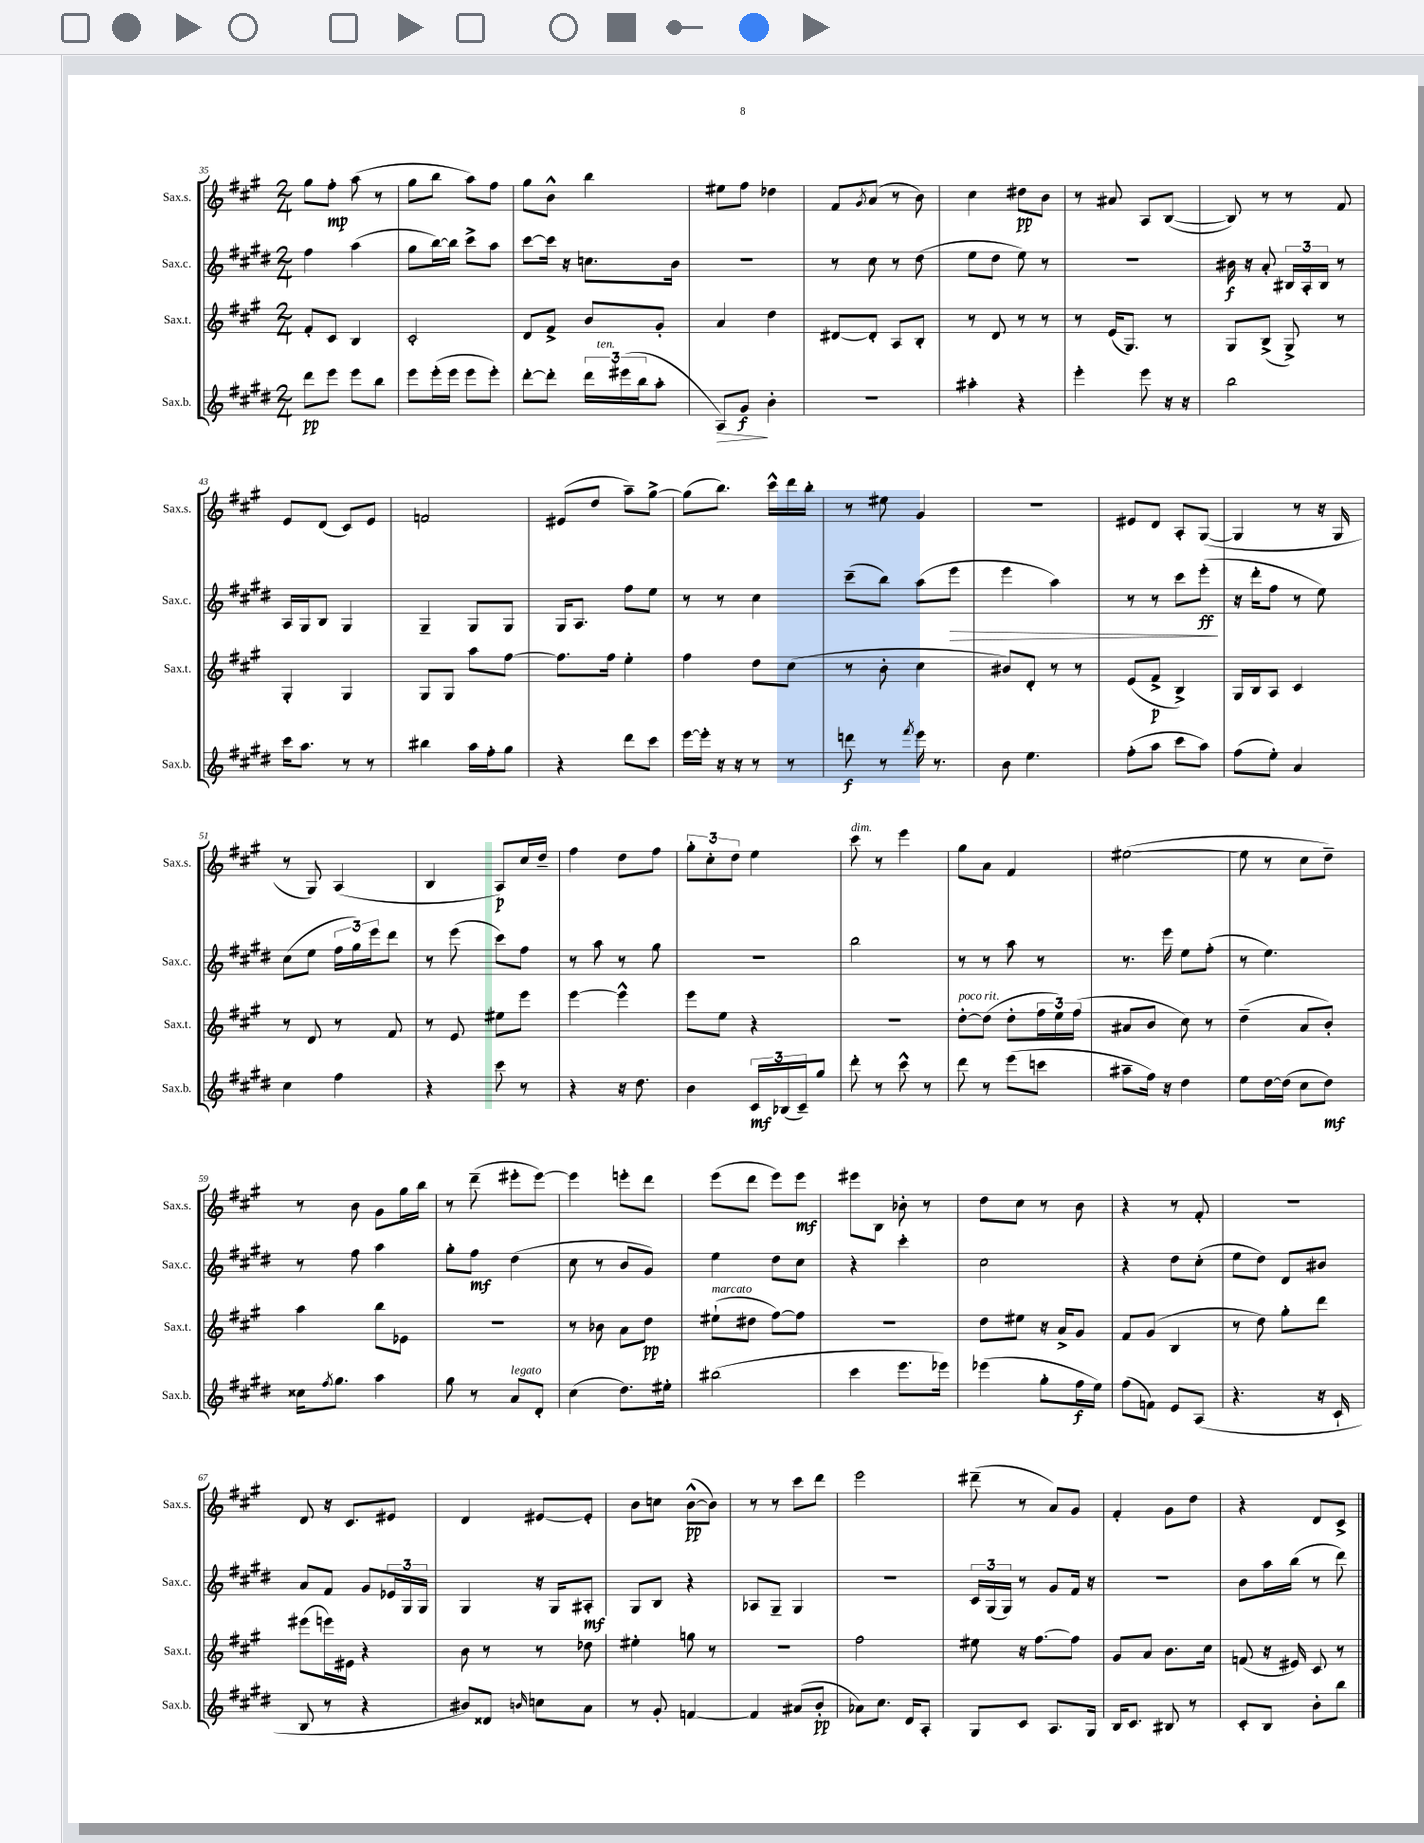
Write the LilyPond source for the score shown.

<<
\new StaffGroup <<
\new Staff = "s0" \with { instrumentName = "Sax.s." shortInstrumentName = "Sax.s." } {
    \clef treble \key a \major \numericTimeSignature \time 2/4
    gis''8 fis''8-.\mp a''8( r8 |
    gis''8 b''8 a''8) fis''8 |
    gis''8 b'8-^ b''4 |
    eis''8 fis''8 des''4 |
    fis'8 \acciaccatura { gis'8 } a'8( r8 b'8) |
    cis''4 dis''8\pp b'8 |
    r8 ais'8 a8 b8~( |
    b8) r8 r8 fis'8 |
    e'8 d'8( cis'8) e'8 |
    f'2 |
    eis'8( d''8 a''8--) gis''8~-> |
    gis''8( b''8.) cis'''16-^ d'''16 b''16-. |
    r8 eis''8 gis'4 |
    r2 |
    eis'8 d'8 a8-. gis8~( |
    gis4 r8 r16 gis16 |
    r8 gis8) a4( |
    b4 a8\p) cis''16 d''16-- |
    fis''4 d''8 fis''8 |
    \tuplet 3/2 { gis''8-. cis''8-. d''8 } e''4 |
    cis'''8^\markup { \italic "dim." } r8 e'''4 |
    gis''8 a'8 fis'4 |
    eis''2~( |
    eis''8 r8 cis''8 d''8--) |
    r8 b'8 gis'8 gis''16 b''16 |
    r8 d'''8--( eis'''8-. eis'''8~) |
    eis'''4 e'''8-. d'''8 |
    e'''8( d'''8 e'''8) e'''8\mf |
    eis'''8 b8 bes'8-. r8 |
    d''8 cis''8 r8 b'8 |
    r4 r8 fis'8-. |
    r2 |
    d'8 r16 cis'8. eis'8 |
    d'4 eis'8~ eis'8-. |
    b'8 c''8 b'8~-^\pp( b'8) |
    r8 r8 cis'''8 d'''8 |
    e'''2 |
    dis'''8--( r8 a'8) gis'8 |
    fis'4-. gis'8 d''8 |
    r4 d'8 cis'8-> \bar "|." |
}
\new Staff = "s1" \with { instrumentName = "Sax.c." shortInstrumentName = "Sax.c." } {
    \clef treble \key e \major \numericTimeSignature \time 2/4
    fis''4 a''4( |
    gis''8 b''16~) b''16 cis'''8-> a''8 |
    cis'''8~ cis'''16 r16 c''8. b'16 |
    R2 |
    r8 cis''8 r8 dis''8( |
    e''8 dis''8 e''8) r8 |
    R2 |
    bis'16\f r16 a'8-. \tuplet 3/2 { bis16 a16-. bis16 } r8 |
    a16 gis16 b8 gis4 |
    gis4-- gis8 gis8 |
    gis16 a8. fis''8 e''8 |
    r8 r8 cis''4 |
    cis'''8--( b''8) a''8( e'''8\> |
    e'''4 a''4) |
    r8 r8 cis'''8 e'''8-.\ff\!( |
    r16 dis'''16-. fis''8 r8 e''8) |
    cis''8( e''8 \tuplet 3/2 { fis''16 gis''16) e'''16 } dis'''8 |
    r8 e'''8( cis'''8) fis''8 |
    r8 a''8 r8 gis''8 |
    R2 |
    b''2 |
    r8 r8 a''8 r8 |
    r8. e'''16 e''8 fis''8-.( |
    r8 e''4.) |
    r8 fis''8 a''4 |
    gis''8-. fis''8\mf dis''4( |
    cis''8 r8 b'8 gis'8) |
    e''4 dis''8 cis''8 |
    r4 cis'''4-. |
    cis''2 |
    r4 dis''8 cis''8-.( |
    e''8 dis''8) dis'8 bis'8 |
    a'8 fis'8 gis'8 \tuplet 3/2 { ees'16 gis16 gis16 } |
    gis4 r16 gis16 ais8-.\mf |
    gis8 b8 r4 |
    aes8 gis8-- gis4 |
    r2 |
    \tuplet 3/2 { cis'16 gis16( gis16) } r8 gis'8 fis'16 r16 |
    R2 |
    b'8 a''16 b''16( r8 dis'''8) \bar "|." |
}
\new Staff = "s2" \with { instrumentName = "Sax.t." shortInstrumentName = "Sax.t." } {
    \clef treble \key a \major \numericTimeSignature \time 2/4
    fis'8-. cis'8 b4 |
    cis'2-. |
    d'8 fis'8-> b'8 gis'8-. |
    a'4 d''4 |
    dis'8~ dis'8-. a8 b8-. |
    r8 d'8 r8 r8 |
    r8 e'16( gis8.) r8 |
    gis8 b8->( gis8->) r8 |
    gis4-. gis4 |
    gis8 gis8 a''8 fis''8~ |
    fis''8. fis''16 e''4-. |
    fis''4 d''8 cis''8( |
    r8 b'8-. cis''4 |
    bis'8) d'8-. r8 r8 |
    e'8( fis'8->\p b4->) |
    gis16 b16 a8 cis'4 |
    r8 d'8 r8 fis'8 |
    r8 e'8 eis''8 e'''8 |
    e'''4~ e'''4-^ |
    e'''8 e''8 r4 |
    r2 |
    d''8~-.^\markup { \italic "poco rit." } d''8( d''8-. \tuplet 3/2 { fis''16 e''16) fis''16( } |
    ais'8 b'8 cis''8) r8 |
    d''4--( a'8 b'8-.) |
    a''4 b''8 ees'8 |
    R2 |
    r8 bes'8 a'8 d''8\pp |
    eis''8-!^\markup { \italic "marcato" }( dis''8 fis''8~) fis''8 |
    r2 |
    d''8 eis''8 r16 a'16-> gis'8 |
    fis'8 gis'8( b4 |
    r8 d''8) gis''8-. d'''8 |
    eis'''8( e'''16) eis'16 r4 |
    b'8 r8 r8 des''8 |
    eis''4-. g''8 r8 |
    r2 |
    fis''2 |
    eis''8 r16 fis''8.~ fis''8 |
    gis'8 a'8 b'8. cis''16 |
    f'8( r16 eis'16) cis'8 r8 \bar "|." |
}
\new Staff = "s3" \with { instrumentName = "Sax.b." shortInstrumentName = "Sax.b." } {
    \clef treble \key e \major \numericTimeSignature \time 2/4
    dis'''8\pp e'''8 e'''8 b''8 |
    e'''8 e'''16-.( e'''16 e'''8 e'''8-.) |
    dis'''8~-. dis'''8-. \tuplet 3/2 { dis'''16 eis'''16^\markup { \italic "ten." }( b''16 } a''8-. |
    a8\>) gis'8\f\! b'4-. |
    R2 |
    ais''4-. r4 |
    e'''4-. e'''8 r16 r16 |
    b''2 |
    cis'''16 a''8. r8 r8 |
    bis''4 a''16 fis''16-. gis''8 |
    r4 dis'''8 cis'''8 |
    e'''16~ e'''16-. r16 r16 r8 r8 |
    d'''8\f r8 \acciaccatura { fis'''8 } e'''16 r8. |
    b'8 e''4. |
    fis''8-.( a''8 cis'''8 a''8) |
    fis''8( e''8-.) a'4 |
    cis''4 fis''4 |
    r4 cis'''8 r8 |
    r4 r16 dis''8. |
    b'4 \tuplet 3/2 { cis'16\mf bes16( cis'16--) } gis''8 |
    dis'''8-. r8 cis'''8-^ r8 |
    dis'''8 r8 e'''8( c'''8 |
    ais''8-- fis''16) r16 dis''4 |
    e''8 dis''16~ dis''16( cis''8 dis''8\mf) |
    cisis''16 \acciaccatura { fis''8 } gis''8. a''4 |
    gis''8 r8 a'8^\markup { \italic "legato" } dis'8-. |
    cis''4( dis''8.) eis''16-. |
    bis''2( |
    cis'''4 e'''8. ees'''16) |
    ees'''4( gis''8-. fis''16\f e''16) |
    fis''8( f'8) e'8 a8( |
    r4. r16 cis'16-! |
    b8 r8 r4 |
    bis'8) disis'8 \grace { b'16 } c''8 a'8 |
    r8 gis'8-. f'4~ |
    f'4 ais'8( b'8-.\pp |
    aes'8) cis''8. dis'16 a8-. |
    gis8 cis'8 a8. gis16 |
    b16 cis'8. bis8 r8 |
    cis'8-. b8 b'8-. b''8 \bar "|." |
}
>>
>>
\layout { \context { \Score currentBarNumber = #35 } }
